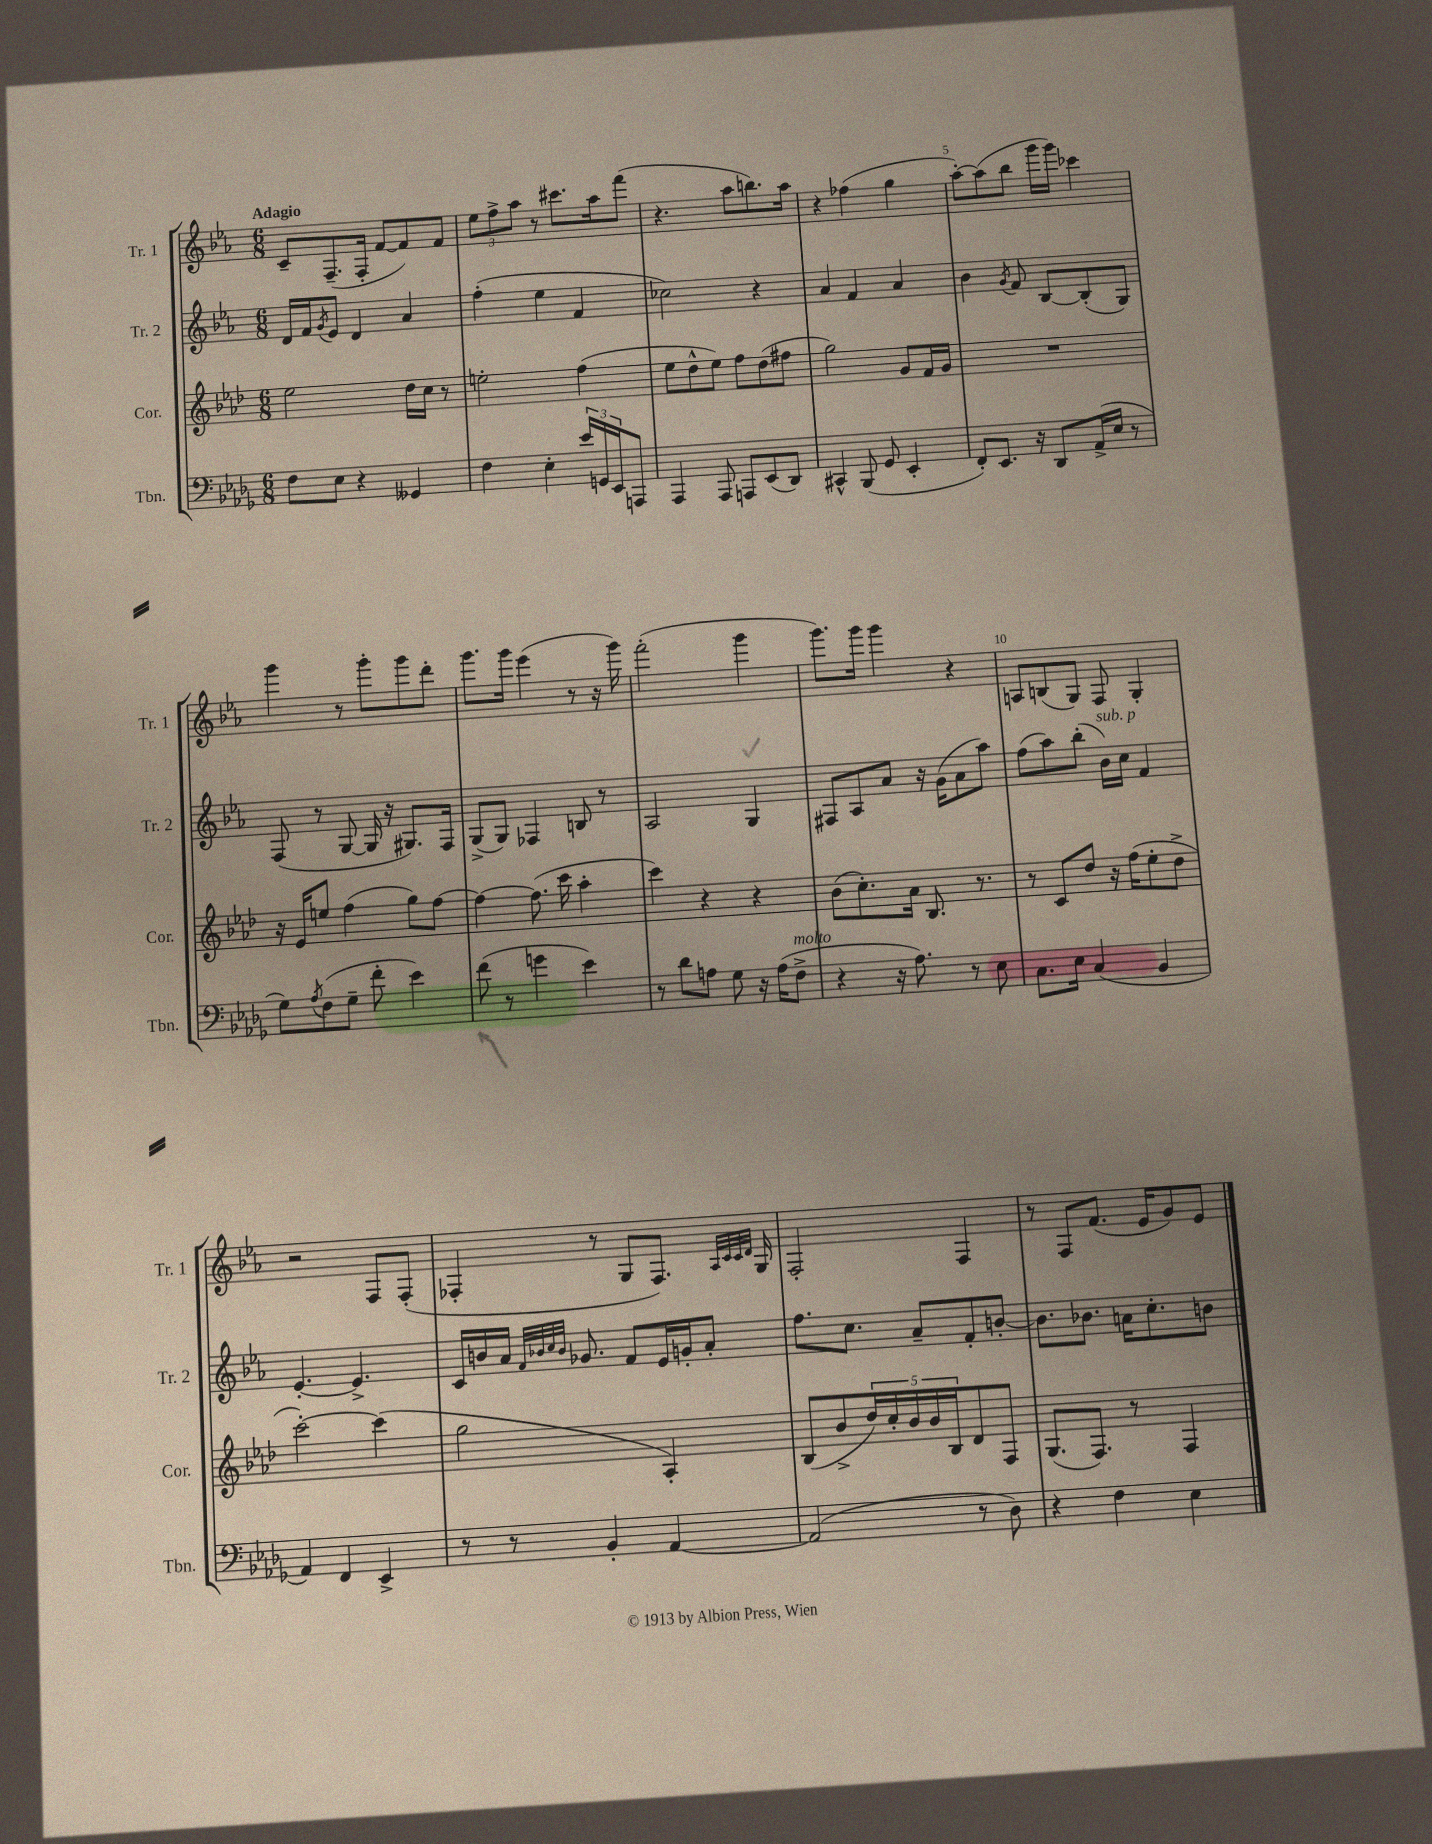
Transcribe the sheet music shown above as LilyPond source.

<<
\new StaffGroup <<
\new Staff = "s0" \with { instrumentName = "Tr. 1" shortInstrumentName = "Tr. 1" } {
    \clef treble \key ees \major \numericTimeSignature \time 6/8 \tempo "Adagio"
    c'8-- f8.--( f16-. f'8~ f'8) f'8 |
    \tuplet 3/2 { ees''8 f''8-> aes''8 } r8 cis'''8. aes''16 f'''8( |
    r4. aes''8 b''8.) aes''16 |
    r4 fes''4( g''4 |
    aes''8~-.) aes''8( bes''8 g'''16 g'''16) ces'''4 |
    g'''4 r8 g'''8-. g'''8 d'''8-. |
    g'''8. g'''16 ees'''4( r8 r16 g'''16) |
    f'''2-.( g'''4 |
    g'''8.) g'''16 g'''4 r4 |
    a8 b8( g8) f8 g4-. |
    r2 f8 f8-.( |
    fes4-. r8 g8 fes8.) \grace { aes32 c'32 c'32 d'32 } g16 |
    f2-. f4 |
    r8 f8 f'8.( ees'16 g'8) ees'8 \bar "|." |
}
\new Staff = "s1" \with { instrumentName = "Tr. 2" shortInstrumentName = "Tr. 2" } {
    \clef treble \key ees \major \numericTimeSignature \time 6/8
    d'16 f'16 \acciaccatura { g'8 } ees'8 d'4 aes'4 |
    f''4-.( ees''4 f'4 |
    ces''2) r4 |
    aes'4 f'4 aes'4 |
    bes'4 \acciaccatura { g'8 } f'8 bes8~ bes8-.( g8) |
    f8( r8 g8~ g16 r16 gis8.) f16 |
    g8->( g8) fes4 b8 r8 |
    aes2 g4 |
    fis8 aes8 aes'8 r16 g'16( aes'8 aes''8) |
    f''8( aes''8) bes''8-.( bes'16^\markup { \italic "sub. p" }) c''16 f'4 |
    ees'4.~-. ees'4.-> |
    c'16 b'16 aes'16 \grace { f'32 bes'32 c''32 bes'32 } ges'8. f'8 ees'16 g'16-. aes'8-. |
    f''8. c''8. aes'8-- f'8-. b'8~-. |
    b'8. bes'8. a'16 c''8.-. b'8 \bar "|." |
}
\new Staff = "s2" \with { instrumentName = "Cor." shortInstrumentName = "Cor." } {
    \clef treble \key aes \major \numericTimeSignature \time 6/8
    ees''2 des''16 c''16 r8 |
    e''2-. f''4( |
    ees''8 des''8-^ ees''8) f''8 des''8( fis''8 |
    g''2) g'8 f'16 g'16 |
    R2. |
    r16 ees'16 e''8 f''4( g''8) f''8~ |
    f''4~ f''8.( c'''16 aes''4-. |
    c'''4) r4 r4 |
    bes'8( c''8.-.) aes'16 bes8. r8. |
    r8 c'8 des''8 r16 f''16( ees''8-. des''8-> |
    c'''2~-.) c'''4( |
    g''2 aes4-.) |
    bes8( bes'8-> \tuplet 5/4 { des''16) c''16-. bes'16 bes'16 bes16 } des'8 f8 |
    g8.( f8.) r8 f4 \bar "|." |
}
\new Staff = "s3" \with { instrumentName = "Tbn." shortInstrumentName = "Tbn." } {
    \clef bass \key des \major \numericTimeSignature \time 6/8
    f8 ees8 r4 geses,4 |
    f4 ees4-. \tuplet 3/2 { ees'16 g,16 ees,16 } a,,8 |
    aes,,4 aes,,8 a,,8 ees,8( des,8) |
    cis,4-^ bes,,8( ges,8 ees,4-. |
    f,8-.) ees,8. r16 des,8 aes,16->( ees16 r8 |
    ges8) \acciaccatura { aes8 } f8( ges8-- f'8-. ees'4) |
    f'8( r8 g'4 ees'4) |
    r8 des'8 a8 ges8 r16 a16( f8->^\markup { \italic "molto" } |
    r4 r16 aes8.) r8 ees8 |
    c8. ees16 c4( bes,4 |
    aes,4) f,4 ees,4-> |
    r8 r8 bes,4-. aes,4~ |
    aes,2( r8 des8) |
    r4 f4 ees4 \bar "|." |
}
>>
>>
\layout { \context { \Score \override BarNumber.break-visibility = ##(#f #t #t) barNumberVisibility = #(every-nth-bar-number-visible 5) } }
